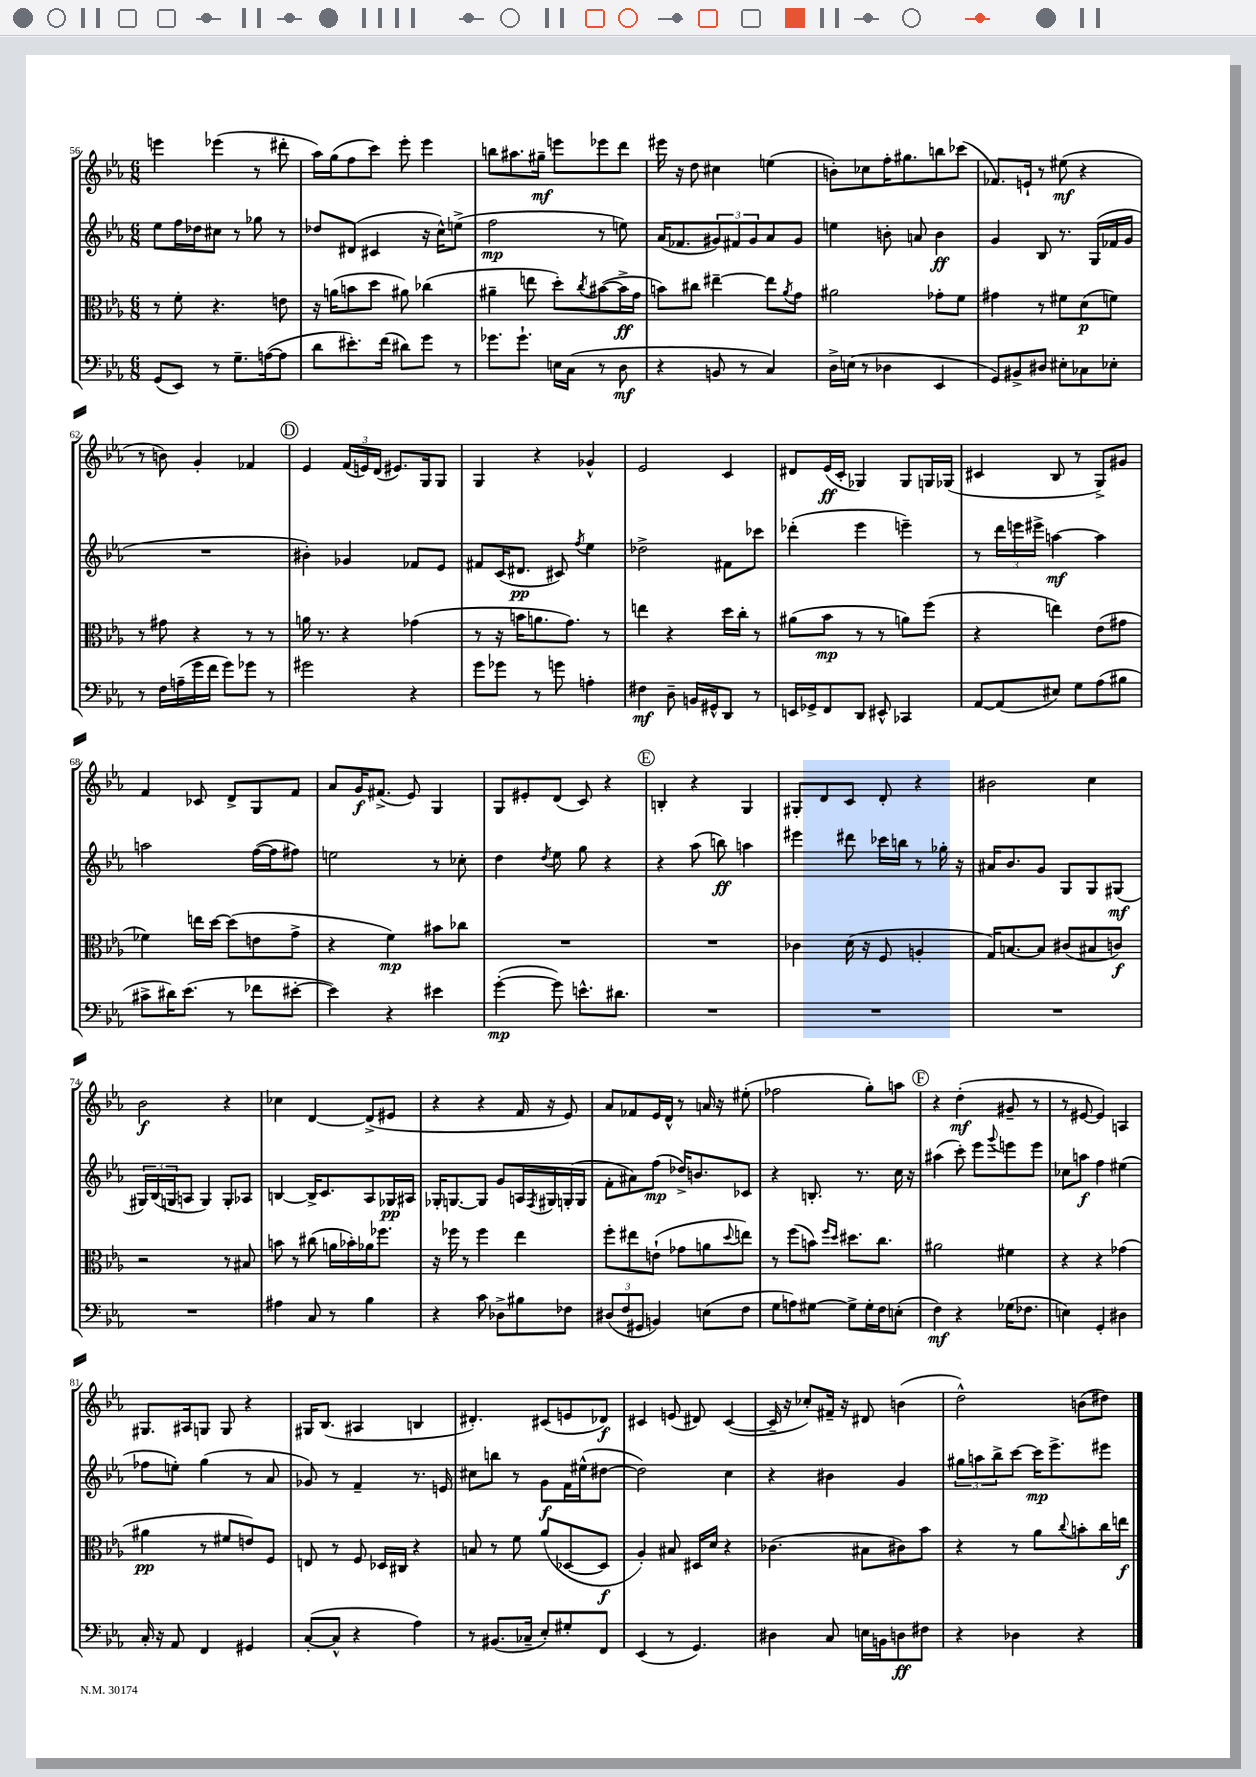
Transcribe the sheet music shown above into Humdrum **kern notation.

**kern	**kern	**kern	**kern
*staff4	*staff3	*staff2	*staff1
*clefF4	*clefC3	*clefG2	*clefG2
*k[b-e-a-]	*k[b-e-a-]	*k[b-e-a-]	*k[b-e-a-]
*M6/8	*M6/8	*M6/8	*M6/8
(8GG	8r	8ee-	4eee
8EE-)	8f'	16ff	.
.	.	16dd-	.
8r	4.r	8cc#	(4eee-
8.G~	.	8r	.
.	.	8gg-	8r
([16A	.	.	.
8A]	8e	8r	8ddd#'
=	=	=	=
8d	16r	8dd-	16aa-)
.	(16a	.	(16gg
8.e#')	8b	(8d#	8ff
.	8dd	4c#	8ccc)
(16f	.	.	.
8d#)	8a#)	.	8eee-'
8g	(4cc-	16r	4eee-
.	.	16cc^^)	.
8r	.	(8ee^	.
=	=	=	=
8.g-	4a#~	2ff	8bb
.	.	.	8.aa#
8.g-`	.	.	.
.	8ee	.	.
.	.	.	16gg#~
16E	8dd')	.	8eee
(16C	.	.	.
.	8qcc	.	.
8r	([8b#	8r	8eee-
8D	16b#^]	8ee)	8ddd
.	16g	.	.
=	=	=	=
4r	8b)	(16a-	16eee#
.	.	8.f-	16r
.	8cc#	.	8dd
8BB	[4ee#~	12g#)	4cc#
.	.	12f#	.
8r	.	.	.
.	.	12g#	.
4C)	8ee#]	8a-	(4ee
.	8qa-	.	.
.	8g	8g#	.
=	=	=	=
16D^	2a#	4ee	8b')
(16E	.	.	.
8r	.	.	8cc-
4D-	.	8b'	16ff'
.	.	.	8.gg#
.	.	8a	.
4EE-	8g-'	4b	8bb
.	8f	.	(8ccc-
=	=	=	=
8GG)	4g#	4g	8.f-)
8BB#^	.	.	.
.	.	.	16e`
8D#	8r	8B-	8r
8E#'	8f#	8.r	(8ee#
8C-	(8d	.	4r
.	.	(16G	.
8E-'	8f)	16f-	.
.	.	16g	.
=	=	=	=
8r	8r	2.r	8r
16F	8g#	.	8b)
(16A~	.	.	.
16g	4r	.	4g'
16f	.	.	.
8g)	.	.	.
8g-	8r	.	4f-
8r	8r	.	.
=	=	=	=
2g#	16a	4b#')	4e-
.	8.r	.	.
.	4r	4g-	(24f
.	.	.	24e)
.	.	.	(24d
.	.	.	8.e#)
4r	(4g-	8f-	.
.	.	.	16G
.	.	8e-	8G
=	=	=	=
8g	8r	8f#	4G
8g-	16r	(16c	.
.	16b	8.d#	.
8r	8.a	.	4r
8g	.	8c#)	.
.	8.g)	.	.
.	.	8qff	.
4A'	.	4ee-	4g-^^
.	8r	.	.
=	=	=	=
4F#	4ee	2dd-^	2e-
8D~	4r	.	.
16BB	.	.	.
16GG#^^	.	.	.
8DD	16dd	8f#	4c
.	16cc'	.	.
8r	8r	8ccc-	.
=	=	=	=
16EE	(8a#	(4ddd-'	8d#
16GG-^	.	.	.
8FF	8b-	.	(16e-
.	.	.	16c'
8DD	8r	4eee-	4G-)
8EE#^^	8r	.	.
4CC-	8a)	4eee~)	8G-
.	(8ff	.	16G
.	.	.	(16G-
=	=	=	=
[8AA-	4r	8r	4c#
(8AA-]	.	24ddd	.
.	.	24eee	.
.	.	24eee#^	.
8E#)	4ee)	[4aa	8B-
8G	.	.	8r
(8A-	(8e-	4aa]	8G^)
8B#	8g#	.	8g#
=	=	=	=
8c#^	4f-)	2aa	4f
16d#)	.	.	.
(8.e-	.	.	.
.	16ee	.	8c-
.	[16dd	.	.
8r	(8dd]	.	8d^
8f-	8e	([16ff	8G
.	.	16ff]	.
[8e#'	8g^	8ff#)	8f
=	=	=	=
4e#])	4r	2ee	8a-
.	.	.	16g
.	.	.	(8.f#^
4r	4f)	.	.
.	.	.	8e-)
4e#	8b#	8r	4G
.	8cc-	8cc-'	.
=	=	=	=
([4g'	2.r	4dd	8G
.	.	.	8e#'
.	.	8qdd	.
8g])	.	8ee-	(8d
8.e^^	.	8gg	8c)
.	.	4r	4r
8.d#	.	.	.
=	=	=	=
2.r	2.r	4r	4B'
.	.	(8aa-	4r
.	.	8bb)	.
.	.	4aa	4G
=	=	=	=
2.r	4c-	4eee#	8G#'
.	.	.	8d
.	(16d	8ddd#	8c
.	16r	.	.
.	8F	16ccc-	8d'
.	.	16bb	.
.	4A'	8r	4r
.	.	16gg-'	.
.	.	16r	.
=	=	=	=
2.r	16G)	16a#	2b#
.	[8.B	8.b-	.
.	8B]	8g	.
.	(8c#	8G	.
.	8B#	8G	4cc
.	8c)	(8G#	.
=	=	=	=
2.r	2r	24G#)	2b-
.	.	(24B-	.
.	.	24G	.
.	.	8A	.
.	.	4G)	.
.	8r	8G'	4r
.	8B#	8A-	.
=	=	=	=
4A#	8b	[4B	4cc-
.	8r	.	.
8C	(8cc#	16B^]	[4d
.	.	8.c	.
8r	16a	.	.
.	16b-')	.	.
4B-	16a-	8A-	(8d^]
.	8.ff-	.	.
.	.	16G-	8e#
.	.	16A#	.
=	=	=	=
4r	16r	16G-'	4r
.	16ff-	[8.G	.
.	8r	.	.
8c	4ff-	8G]	4r
8D-^	.	8g	.
8B#	4ee-	16A	16f
.	.	8qF	.
.	.	16G#	16r
8F-	.	(16G'	8e-)
.	.	16G	.
=	=	=	=
(12D#	8ff'	8f'	8a-
12F	.	.	.
.	8ee#	8a#)	8f-
12GG#	.	.	.
4BB)	(8e`	(8ff	16e-
.	.	.	16d^^
.	8g-	16dd-^)	8r
.	.	8.b	.
(8E	8a	.	16a
.	.	.	16r
.	8qqdd	.	.
8F	8ee)	8c-	(8ee#'
=	=	=	=
8G	8r	4r	2ff-
8A)	(8ff	.	.
[8G#	8b)	8.B'	.
.	16qqff	.	.
.	16qqdd	.	.
8G#^]	8.dd#	.	.
.	.	8.r	.
16G#'	.	.	8gg')
16F	8.cc	.	.
(8E'	.	16cc	8aa
.	.	16r	.
=	=	=	=
4F)	2a#	(4aa#	4r
4r	.	8ccc')	(4dd'
.	.	8eee-	.
.	.	8qqggg	.
(16G-	4f#	8eee	8g#~
8.F-	.	.	.
.	.	8eee	8r
=	=	=	=
4E)	4r	8cc-	8r
.	.	8aa	[8e#
4GG'	4r	4ff	4e#])
4D#	(4g-	(4ee#	4A
=	=	=	=
16C'	4a#	8ff-	8.G#
16r	.	.	.
8AA-	.	8ee')	.
.	.	.	16A#
4FF	8r	(4gg	8G
.	8f#	.	8G
4GG#	8e)	8r	4r
.	8F	8a-	.
=	=	=	=
([8C'	8E	8g-)	16G#
.	.	.	(8.B-
8C^^]	8r	8r	.
4r	8F	4f~	4A#
.	16D-	.	.
.	16C#	.	.
4A-)	4r	8.r	4B
.	.	16e	.
=	=	=	=
8r	8B	8cc#	4.d#')
(8.BB#	8r	8bb	.
.	8f	8r	.
16C-~	.	.	.
8E-')	(8a-	8g	(8c#
8G#'	[8D-	16f	8e
.	.	(16ee#^^	.
8FF	8D-]	[8dd#	8d-)
=	=	=	=
(4EE-	4A-')	2dd#])	4c#
8r	8B#	.	(8e
4.GG)	16D#	.	8d#)
.	16d	.	.
.	4r	4cc	([4c#
=	=	=	=
4D#	(4.c-	4r	16c#~]
.	.	.	16r
.	.	.	8cc-')
8C	.	4b#	16f#~
.	.	.	16r
16E	8B#	.	8d#
16BB	.	.	.
8D	8c#)	4g	(4b
8F#	8b-	.	.
=	=	=	=
4r	4r	12gg#	2dd^^)
.	.	12aa	.
.	.	12bb-^	.
4D-	8r	[8ccc	.
.	8a-	16ccc]	.
.	.	8.eee-^	.
.	8qqcc	.	.
4r	8b'	.	(8b
.	16cc	8eee#	8dd#)
.	16ee	.	.
==	==	==	==
*-	*-	*-	*-
